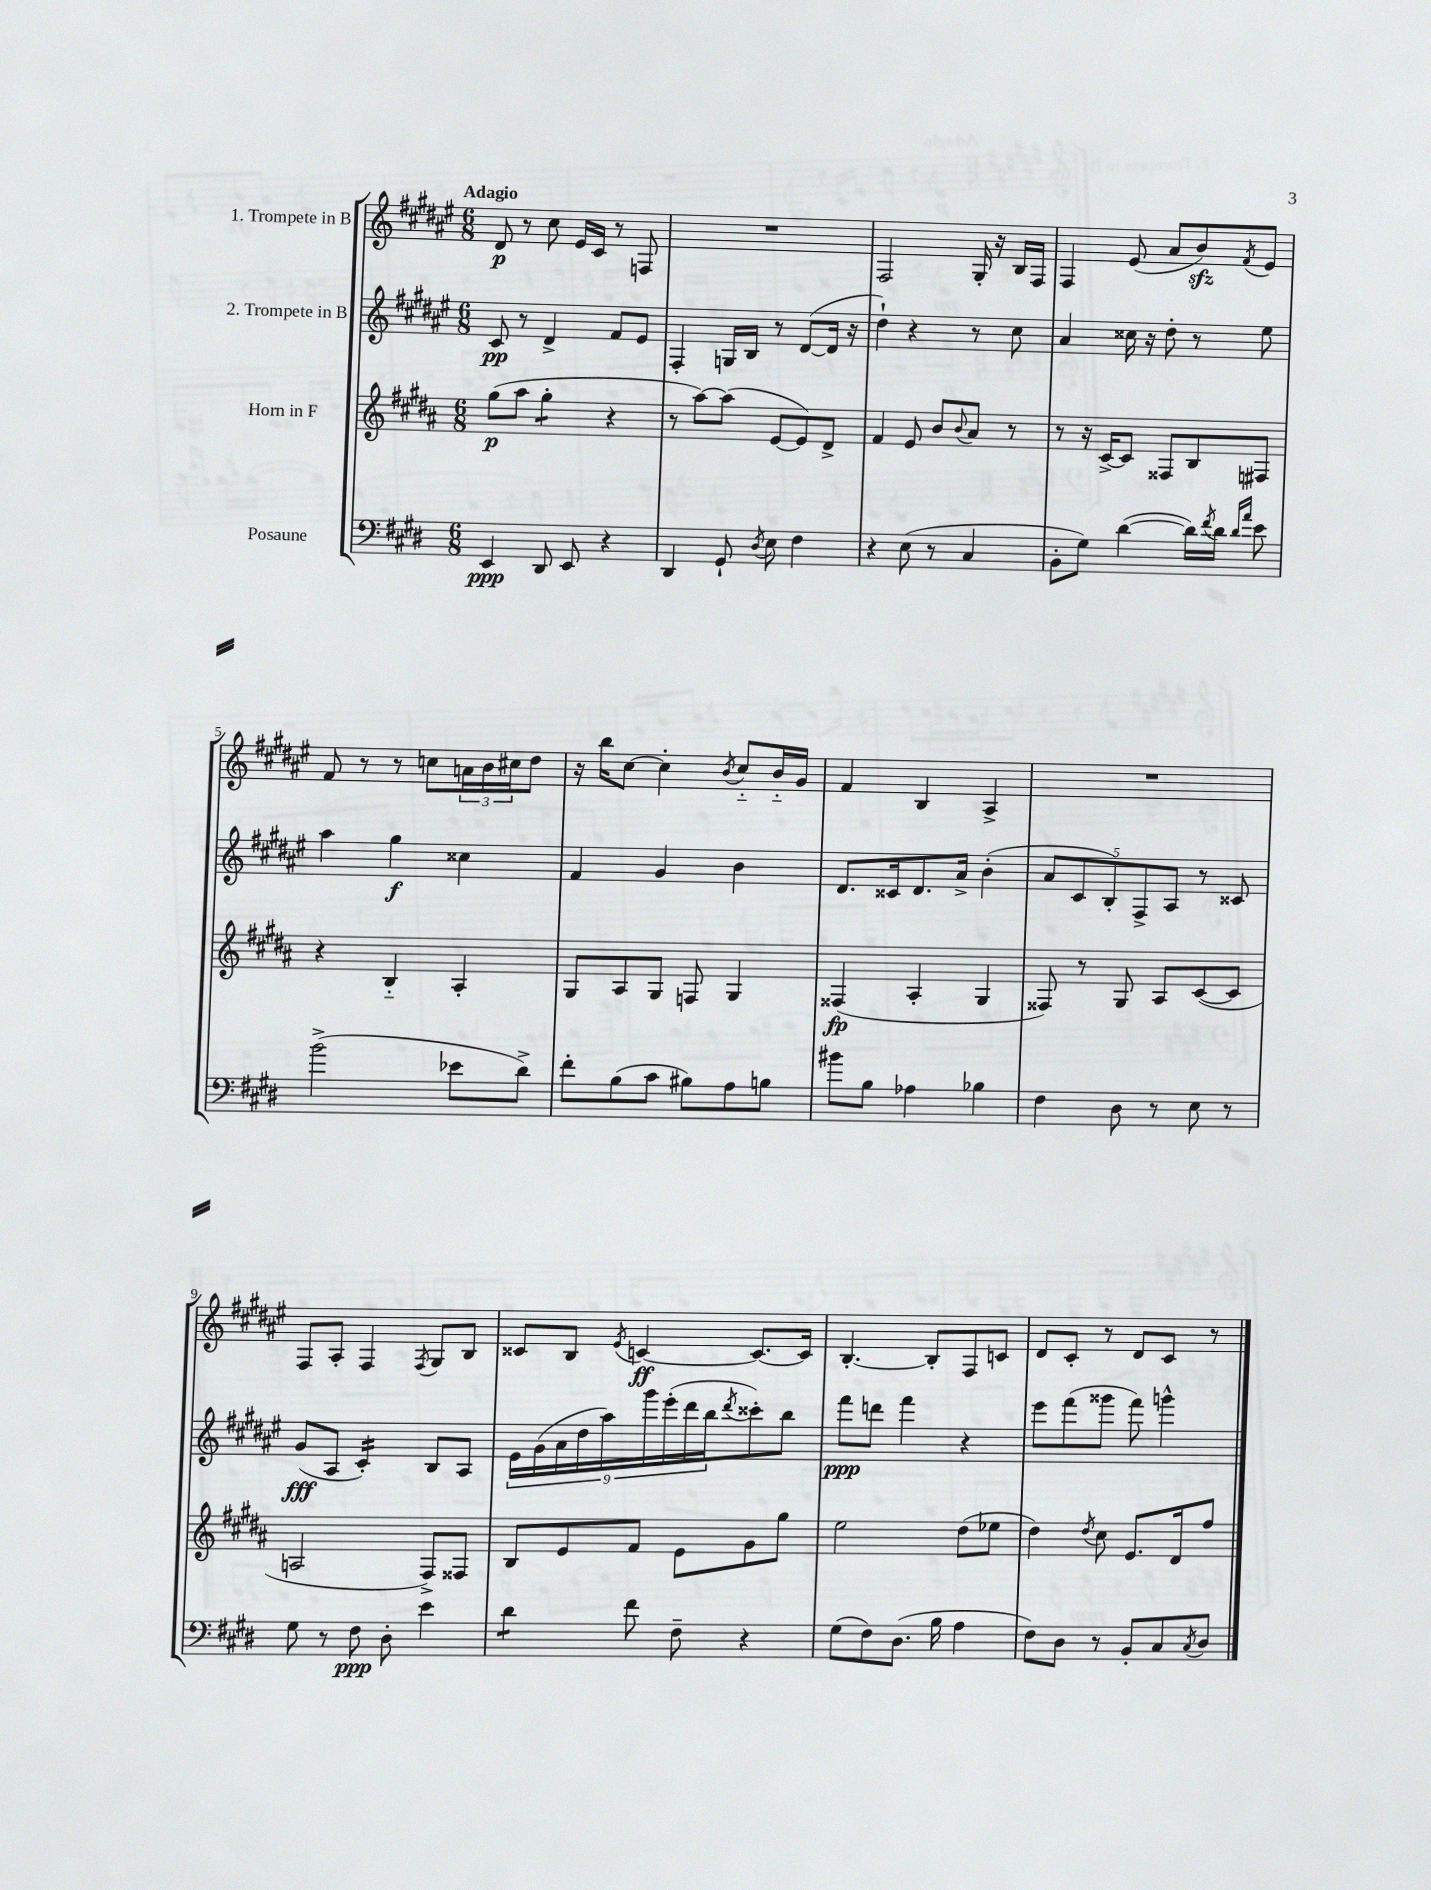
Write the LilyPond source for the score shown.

<<
\new StaffGroup <<
\new Staff = "s0" \with { instrumentName = "1. Trompete in B" } {
    \clef treble \key fis \major \numericTimeSignature \time 6/8 \tempo "Adagio"
    dis'8\p r8 cis''8 eis'16 cis'16 r8 f8 |
    R2. |
    fis2 gis16-. r16 b16 fis16 |
    fis4 eis'8( ais'8 b'8\sfz) \acciaccatura { fis'8 } eis'8 |
    fis'8 r8 r8 c''8 \tuplet 3/2 { a'16 b'16 cis''16 } dis''8 |
    r16 b''16 cis''8~ cis''4-. \acciaccatura { b'8 } cis''8-_ b'16-_ gis'16 |
    fis'4 b4 ais4-> |
    R2. |
    fis8 ais8-. fis4 \acciaccatura { fis8 } gis8 b8 |
    cisis'8 b8 \acciaccatura { eis'8 } c'4~\ff c'8.~ c'16 |
    b4.~-. b8-. fis8 c'8 |
    dis'8 cis'8-. r8 dis'8 cis'8 r8 \bar "|." |
}
\new Staff = "s1" \with { instrumentName = "2. Trompete in B" } {
    \clef treble \key fis \major \numericTimeSignature \time 6/8
    cis'8\pp r8 dis'4-> fis'8 eis'8 |
    fis4-. g16 b16 r8 dis'8~( dis'16 r16 |
    dis''4-!) r4 r8 cis''8 |
    ais'4 cisis''16 r16 dis''8-. r8 eis''8 |
    ais''4 gis''4\f cisis''4 |
    fis'4 gis'4 b'4 |
    dis'8. cisis'16 dis'8. ais'16-> b'4-.( |
    \tuplet 5/4 { ais'8 cis'8 b8-.) fis8-> ais8 } r8 cisis'8 |
    gis'8\fff( ais8 cis'4:16-.) b8 ais8 |
    \tuplet 9/8 { eis'16 gis'16( ais'16 dis''16 ais''16) gis'''16 eis'''16-.( dis'''16 b''16 } \acciaccatura { dis'''8 } cisis'''8-.) b''8 |
    fis'''8\ppp d'''8 fis'''4 r4 |
    eis'''8 fis'''8( gisis'''8 fis'''8) g'''4-^ \bar "|." |
}
\new Staff = "s2" \with { instrumentName = "Horn in F" } {
    \clef treble \key b \major \numericTimeSignature \time 6/8
    gis''8\p( ais''8 gis''4:8-. r4 |
    r8 ais''8~) ais''8( e'8~ e'8) dis'8-> |
    fis'4 e'8 b'8 \appoggiatura { b'8 } ais'8 r8 |
    r8 r16 cis'16~-> cis'8 fisis8 b8 fis8 |
    r4 b4-_ ais4-. |
    gis8 ais8 gis8 f8 gis4 |
    fisis4\fp( ais4-. gis4 |
    fisis8) r8 gis8 ais8 cis'8~( cis'8 |
    a2 fis8->) fisis8 |
    b8 e'8 fis'8 e'8 gis'8 gis''8 |
    e''2 dis''8( ees''8 |
    dis''4) \acciaccatura { dis''8 } cis''8 e'8. dis'16 fis''8 \bar "|." |
}
\new Staff = "s3" \with { instrumentName = "Posaune" } {
    \clef bass \key e \major \numericTimeSignature \time 6/8
    e,4\ppp dis,8 e,8 r4 |
    dis,4 gis,8-! \acciaccatura { dis8 } e8 fis4 |
    r4 e8( r8 cis4 |
    b,8-. gis8) dis'4~( dis'16) \acciaccatura { fis'8 } dis'16 \grace { dis'16 a'16 } e'8 |
    b'2->( ees'8 dis'8->) |
    fis'8-. b8( cis'8 bis8) a8 b8 |
    bis'8 b8 aes4 bes4 |
    fis4 dis8 r8 e8 r8 |
    gis8 r8 fis8\ppp dis8-. e'4 |
    dis'4:8 fis'8 fis8-- r4 |
    gis8( fis8) dis8.( b16 a4 |
    fis8) dis8 r8 b,8-. cis8 \acciaccatura { cis8 } dis8 \bar "|." |
}
>>
>>
